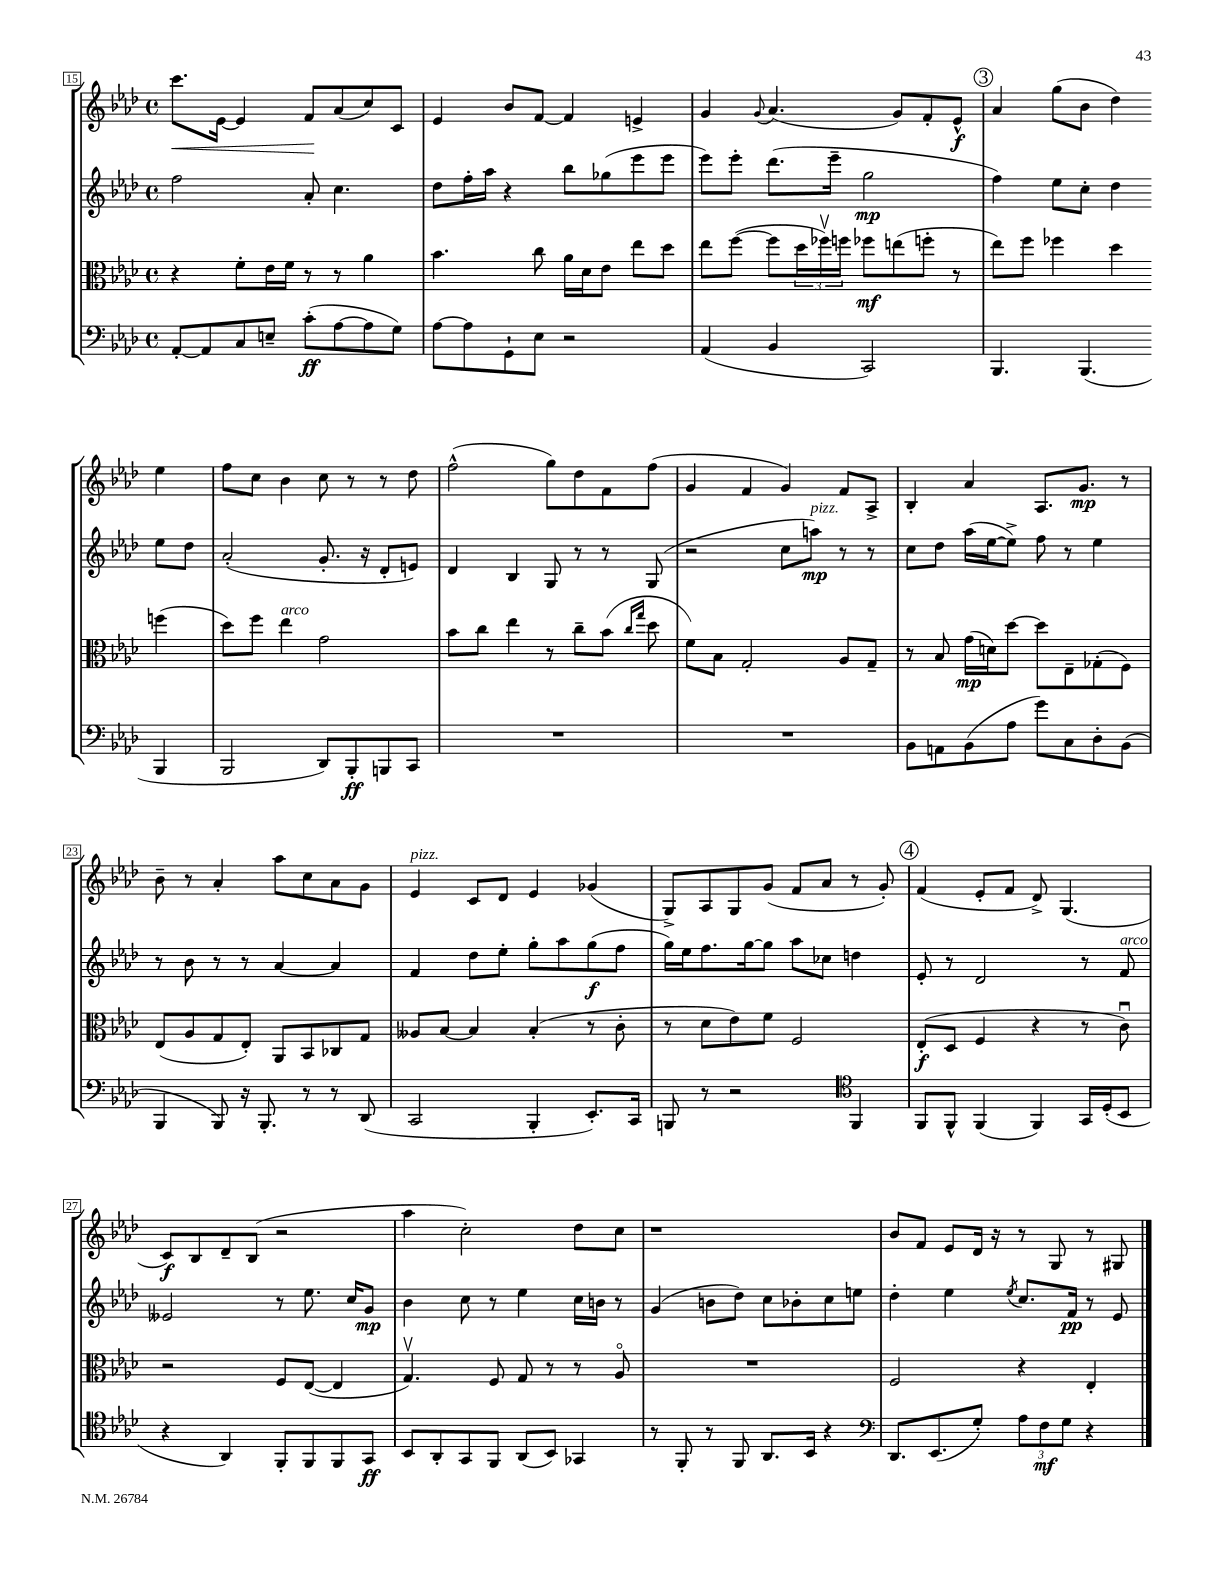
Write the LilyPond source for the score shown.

<<
\new StaffGroup <<
\new Staff = "s0" {
    \clef treble \key aes \major \defaultTimeSignature \time 4/4
    c'''8.\< ees'16~ ees'4 f'8\! aes'8( c''8) c'8 |
    ees'4 bes'8 f'8~ f'4 e'4-> |
    g'4 \appoggiatura { g'8 } aes'4.( g'8) f'8-. ees'8-^\f |
    \mark \markup { \circle "3" } aes'4 g''8( bes'8 des''4) ees''4 |
    f''8 c''8 bes'4 c''8 r8 r8 des''8 |
    f''2-^( g''8) des''8 f'8 f''8( |
    g'4 f'4 g'4) f'8 aes8-> |
    bes4-. aes'4 aes8. g'8.\mp r8 |
    bes'8-- r8 aes'4-. aes''8 c''8 aes'8 g'8 |
    ees'4^\markup { \italic "pizz." } c'8 des'8 ees'4 ges'4( |
    g8->) aes8 g8 g'8( f'8 aes'8 r8 g'8-.) |
    \mark \markup { \circle "4" } f'4( ees'8-. f'8 des'8->) g4.( |
    c'8\f) bes8 des'8-- bes8( r2 |
    aes''4 c''2-.) des''8 c''8 |
    r1 |
    bes'8 f'8 ees'8 des'16 r16 r8 g8 r8 gis8 \bar "|." |
}
\new Staff = "s1" {
    \clef treble \key aes \major \defaultTimeSignature \time 4/4
    f''2 aes'8-. c''4. |
    des''8 f''16-. aes''16 r4 bes''8 ges''8( ees'''8 ees'''8 |
    ees'''8) ees'''8-. des'''8.( ees'''16-- g''2\mp |
    \mark \markup { \circle "3" } f''4) ees''8 c''8-. des''4 ees''8 des''8 |
    aes'2-.( g'8.-. r16 des'8-. e'8) |
    des'4 bes4 g8 r8 r8 g8( |
    r2 c''8 a''8\mp^\markup { \italic "pizz." }) r8 r8 |
    c''8 des''8 aes''16( ees''16~ ees''8->) f''8 r8 ees''4 |
    r8 bes'8 r8 r8 aes'4~ aes'4 |
    f'4 des''8 ees''8-. g''8-. aes''8 g''8\f( f''8 |
    g''16) ees''16 f''8. g''16~ g''8 aes''8 ces''8 d''4 |
    \mark \markup { \circle "4" } ees'8-. r8 des'2 r8 f'8^\markup { \italic "arco" } |
    eeses'2 r8 ees''8. c''16 g'8\mp |
    bes'4 c''8 r8 ees''4 c''16 b'16 r8 |
    g'4( b'8 des''8) c''8 bes'8-. c''8 e''8 |
    des''4-. ees''4 \acciaccatura { ees''8 } c''8. f'16\pp r8 ees'8 \bar "|." |
}
\new Staff = "s2" {
    \clef alto \key aes \major \defaultTimeSignature \time 4/4
    r4 f'8-. ees'16 f'16 r8 r8 aes'4 |
    bes'4. c''8 aes'16 des'16 ees'8 ees''8 des''8 |
    ees''8 f''8~( f''8 \tuplet 3/2 { des''16 fes''16\upbow) f''16 } fes''8\mf e''8( f''8-. r8 |
    \mark \markup { \circle "3" } ees''8) f''8 fes''4 des''4 f''4( |
    des''8) f''8 ees''4^\markup { \italic "arco" } g'2 |
    bes'8 c''8 ees''4 r8 c''8-- bes'8( \grace { c''16 g''16 } des''8 |
    f'8) bes8 g2-. aes8 g8-- |
    r8 bes8 g'16\mp( d'16) des''8~ des''8 ees8-- ges8-.( f8) |
    ees8( aes8 g8 ees8-.) aes,8 bes,8 ces8 g8 |
    aeses8 bes8~ bes4 bes4-.( r8 c'8-. |
    r8 des'8 ees'8) f'8 f2 |
    \mark \markup { \circle "4" } ees8-.\f( des8 f4 r4 r8 c'8\downbow) |
    r2 f8 ees8~( ees4 |
    g4.\upbow) f8 g8 r8 r8 aes8\flageolet |
    R1 |
    f2 r4 ees4-. \bar "|." |
}
\new Staff = "s3" {
    \clef bass \key aes \major \defaultTimeSignature \time 4/4
    aes,8~-. aes,8 c8 e8-- c'8-.\ff( aes8~ aes8 g8) |
    aes8~ aes8 g,8-! ees8 r2 |
    aes,4( bes,4 c,2) |
    \mark \markup { \circle "3" } bes,,4. bes,,4.( bes,,4 |
    bes,,2 des,8) bes,,8-.\ff b,,8 c,8 |
    R1 |
    R1 |
    bes,8 a,8 bes,8( aes8 g'8) c8 des8-. bes,8( |
    bes,,4 bes,,8) r16 bes,,8.-. r8 r8 des,8( |
    c,2 bes,,4-. ees,8.-.) c,16 |
    b,,8 r8 r2 \clef tenor f,4 |
    \mark \markup { \circle "4" } f,8 f,8-^ f,4( f,4) g,16 des16-.( bes,8 |
    r4 aes,4) f,8-. f,8 f,8 g,8\ff |
    bes,8 aes,8-. g,8 f,8 aes,8( bes,8) ges,4 |
    r8 f,8-. r8 f,8 aes,8. bes,16 r4 |
    \clef bass des,8. ees,8.( g8-.) \tuplet 3/2 { aes8 f8\mf g8 } r4 \bar "|." |
}
>>
>>
\layout { \context { \Score currentBarNumber = #15 \override BarNumber.stencil = #(make-stencil-boxer 0.1 0.3 ly:text-interface::print) } }
